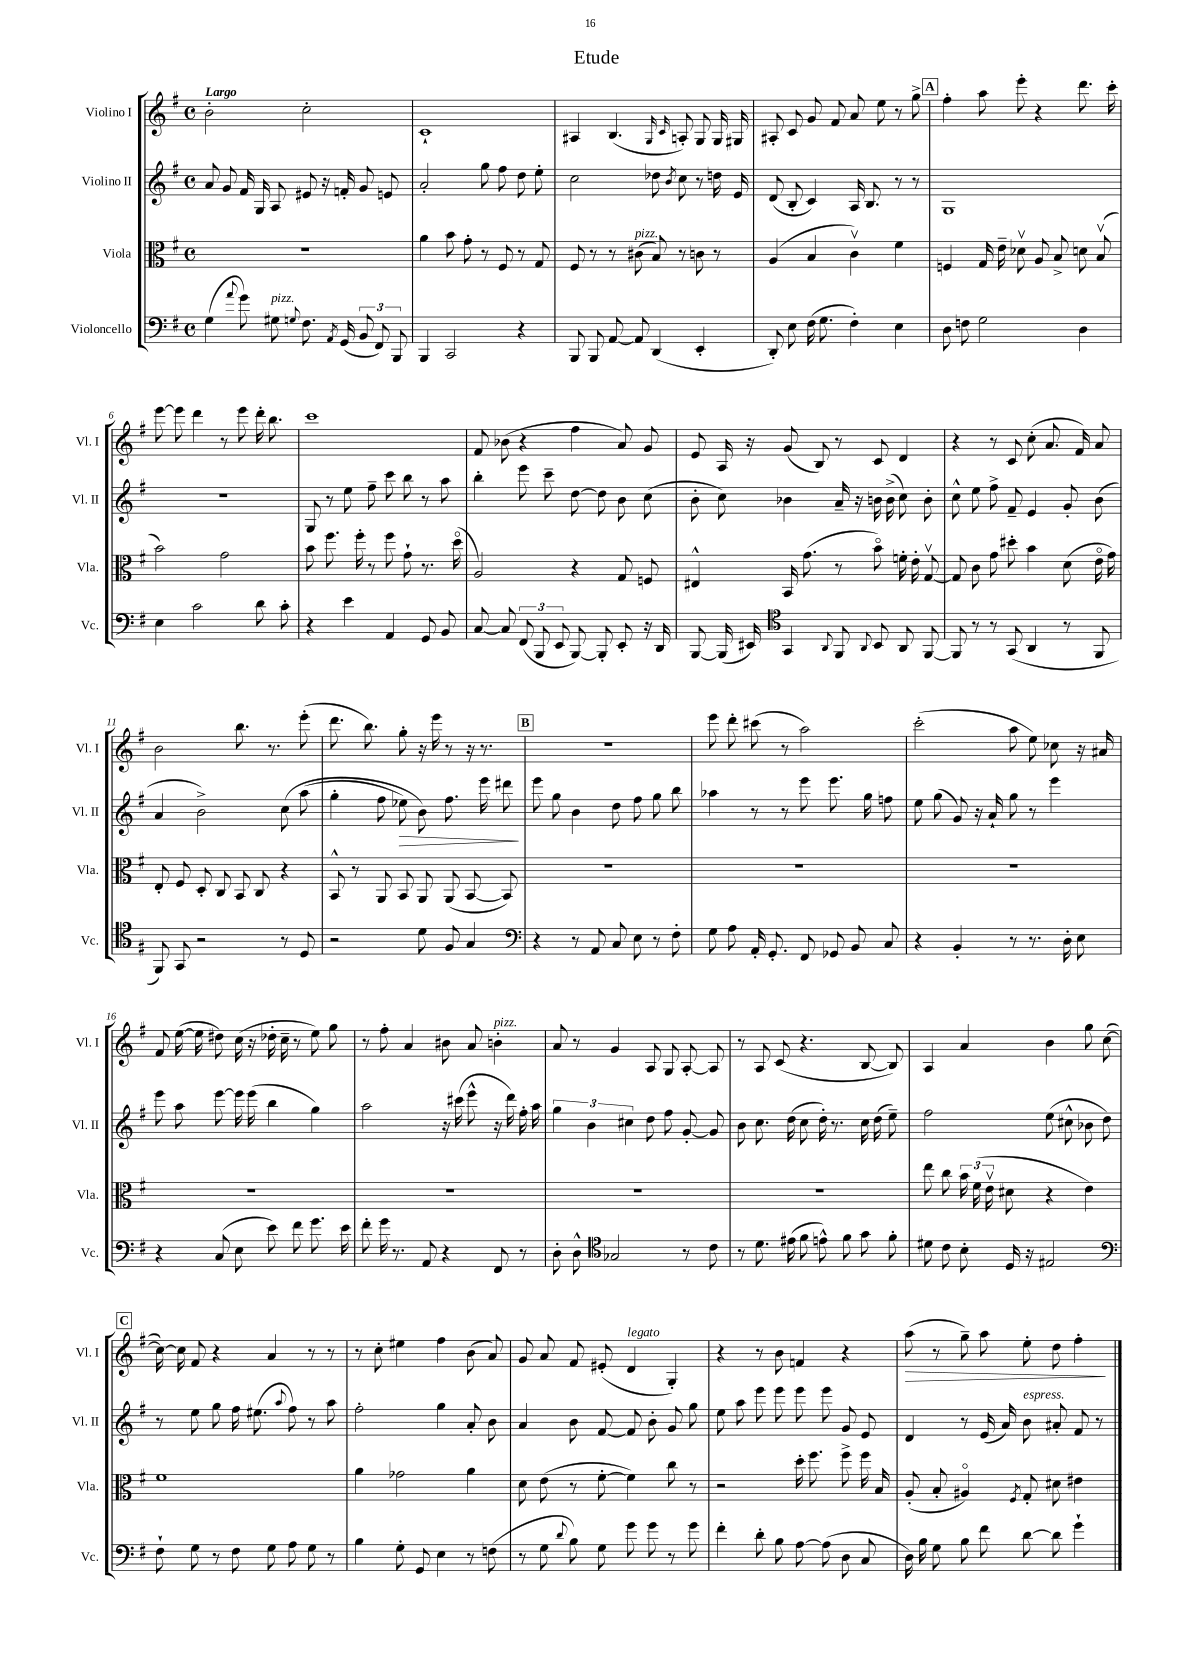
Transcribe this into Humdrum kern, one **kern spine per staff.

**kern	**kern	**kern	**dynam	**kern	**dynam
*part4	*part3	*part2	*part2	*part1	*part1
*staff4	*staff3	*staff2	*staff2	*staff1	*staff1
*I"Violoncello	*I"Viola	*I"Violino II	*	*I"Violino I	*
*I'Vc.	*I'Vla.	*I'Vl. II	*	*I'Vl. I	*
*clefF4	*clefC3	*clefG2	*	*clefG2	*
*k[f#]	*k[f#]	*k[f#]	*	*k[f#]	*
*M4/4	*M4/4	*M4/4	*	*M4/4	*
*met(c)	*met(c)	*met(c)	*	*met(c)	*
=1	=1	=1	=1	=1	=1
!	!	!	!	!LO:TX:a:B:t=Largo	!
(4G\	1r	8a/	.	2b'\	.
.	.	8g/	.	.	.
8qqa/	.	.	.	.	.
8g\)	.	16f#/	.	.	.
.	.	16G/	.	.	.
!LO:TX:a:i:t=pizz.	!	!	!	!	!
8G#X\	.	8A/	.	.	.
8qqGn/	.	.	.	.	.
8.F#\	.	8e#X/	.	2cc'\	.
.	.	16r	.	.	.
8qAA/	.	.	.	.	.
(16GG/	.	16fn'/	.	.	.
12BB/	.	8g/	.	.	.
12FF#/)	.	.	.	.	.
.	.	8en/	.	.	.
12BBB/	.	.	.	.	.
=2	=2	=2	=2	=2	=2
4BBB/	4a\	2a'/	.	1c`	.
2CC/	8b\	.	.	.	.
.	8g'\	.	.	.	.
.	8r	8gg\	.	.	.
.	8F#/	8ff#\	.	.	.
4r	8r	8dd\	.	.	.
.	8G/	8ee'\	.	.	.
=3	=3	=3	=3	=3	=3
8BBB/	8F#/	2cc\	.	4A#X/	.
8BBB/	8r	.	.	.	.
[8AA/	8r	.	.	(4.B/	.
!	!LO:TX:a:i:t=pizz.	!	!	!	!
8AA/]	(8c#X\	.	.	.	.
(4DD/	8B/)	8dd-X\	.	.	.
.	.	.	.	16qqG/	.
.	.	8qb/	.	16qqc/	.
.	8r	8cc\	.	8An'/)	.
4EE'/	8cn\	8r	.	8G/	.
.	8r	16ddn\	.	16G/	.
.	.	16e/	.	16G#X/	.
=4	=4	=4	=4	=4	=4
8DD'/)	(4A/	(8d/	.	8A#X'/	.
8E\	.	8B'/	.	8c/	.
(16F#\	4B/	4c/)	.	8g/	.
8.G\	.	.	.	.	.
.	.	.	.	8f#/	.
4F#'\)	4cv\)	16A/	.	8a/	.
.	.	8.B/	.	.	.
.	.	.	.	8ee\	.
4E\	4f#\	8r	.	8r	.
.	.	8r	.	8gg^\	.
!!LO:REH:place=s1:t=A
=5	=5	=5	=5	=5	=5
8D\	4Fn/	1G	.	4ff#'\	.
8Fn\	.	.	.	.	.
2G\	16G/	.	.	8aa\	.
.	16e~\	.	.	.	.
.	8d-Xv\	.	.	8eee'\	.
.	8A/	.	.	4r	.
.	8B^/	.	.	.	.
4D\	8dn\	.	.	8.ddd\	.
.	(8Bv/	.	.	.	.
.	.	.	.	16ccc'\	.
!!LO:LB:g=z
=6	=6	=6	=6	=6	=6
4E\	2b\)	1r	.	[8eee\	.
.	.	.	.	8eee\]	.
2c\	.	.	.	4ddd\	.
.	2g\	.	.	8r	.
.	.	.	.	8eee\	.
8d\	.	.	.	16ddd'\	.
.	.	.	.	8.bb\	.
8c'\	.	.	.	.	.
=7	=7	=7	=7	=7	=7
4r	8b\	8G/	.	1ccc	.
.	8.ff#\	8r	.	.	.
4e\	.	8ee\	.	.	.
.	16ff#'\	.	.	.	.
.	8r	8ff#~\	.	.	.
4AA/	8ff#\	8ccc\	.	.	.
.	8g`\	8bb\	.	.	.
8GG/	8.r	8r	.	.	.
8BB/	.	8aa\	.	.	.
.	(16dd\	.	.	.	.
=8	=8	=8	=8	=8	=8
[8C/	2A/)	4bb'\	.	8f#/	.
8C/]	.	.	.	(8b-X\	.
(12FF#/	.	8eee\	.	4r	.
12BBB/	.	.	.	.	.
.	.	8ccc~\	.	.	.
12EE/	.	.	.	.	.
[8BBB/)	4r	[8dd\	.	4ff#\	.
8BBB'/]	.	8dd\]	.	.	.
8EE'/	8G/	8b\	.	8a/)	.
16r	8Fn/	(8cc\	.	8g/	.
16DD/	.	.	.	.	.
=9	=9	=9	=9	=9	=9
[8BBB/	4E#X^^/	8b'\	.	8e/	.
(16BBB/]	.	8cc\)	.	16A/	.
16EE#X/)	.	.	.	16r	.
*clefC4	*	*	*	*	*
4GG/	16BB/	4b-X\	.	(8g/	.
.	(8.g\	.	.	.	.
.	.	.	.	8B/)	.
8qqAA/	.	.	.	.	.
8FF#/	8r	16a~/	.	8r	.
.	.	16r	.	.	.
8qqAA/	.	.	.	.	.
8BB/	8b\)	16bn\	.	8c/	.
.	.	(16b^\	.	.	.
8AA/	16fn'\	8cc\)	.	4d/	.
.	16e'\	.	.	.	.
[8FF#/	[8Gv/	8b'\	.	.	.
=10	=10	=10	=10	=10	=10
8FF#/]	8G/]	8cc^^\	.	4r	.
8r	8c\	8ee\	.	.	.
8r	8g\	8ff#^\	.	8r	.
(8GG/	8dd#X'\	8f#~/	.	8c/	.
4AA/	4b\	4e/	.	(8cc'\	.
.	.	.	.	8.a/	.
8r	(8d\	8g'/	.	.	.
.	.	.	.	16f#/)	.
8FF#/	16e\	(8b\	.	8a/	.
.	16g\)	.	.	.	.
!!LO:LB:g=z
=11	=11	=11	=11	=11	=11
8FF#/)	8E'/	4a/	.	2b\	.
8GG/	8F#/	.	.	.	.
2r	8D'/	2b^\)	.	.	.
.	8C/	.	.	.	.
.	8BB/	.	.	8.bb\	.
.	8C/	.	.	.	.
.	.	.	.	8.r	.
8r	4r	(8cc\	.	.	.
8D/	.	(8aa\	.	(8eee'\	.
=12	=12	=12	=12	=12	=12
2r	8BB^^/	4gg'\	.	8.ddd\	.
.	8r	.	.	.	.
.	.	.	.	8.bb\)	.
.	8AA/	8ff#\	.	.	.
!	!	!	!LO:HP:b	!	!
.	8BB/	8ee-X\)	>	8gg'\	.
8d\	8AA/	8b\)	.	16r	.
.	.	.	.	16eee\	.
8F#/	(8AA/	8.ff#\	.	8r	.
4G/	[8BB/	.	.	16r	.
.	.	16eee\	.	8.r	.
.	8BB/])	8ddd#X\	.	.	.
.	.	.	]	.	.
!!LO:REH:place=s1:t=B
=13	=13	=13	=13	=13	=13
*clefF4	*	*	*	*	*
4r	1r	8eee\	.	1r	.
.	.	8gg\	.	.	.
8r	.	4b\	.	.	.
8AA/	.	.	.	.	.
8C/	.	8dd\	.	.	.
8E\	.	8ff#\	.	.	.
8r	.	8gg\	.	.	.
8F#'\	.	8bb\	.	.	.
=14	=14	=14	=14	=14	=14
8G\	1r	4aa-X\	.	8eee\	.
8A\	.	.	.	8ddd'\	.
16AA'/	.	8r	.	(8ccc#X\	.
8.GG'/	.	.	.	.	.
.	.	8r	.	8r	.
8FF#/	.	8eee\	.	2aa\)	.
8GG-X/	.	8.eee\	.	.	.
8BB/	.	.	.	.	.
.	.	16gg\	.	.	.
8C/	.	8ffn\	.	.	.
=15	=15	=15	=15	=15	=15
4r	1r	8ee\	.	(2ccc'\	.
.	.	(8gg\	.	.	.
4BB'/	.	8g/)	.	.	.
.	.	16r	.	.	.
.	.	16a`/	.	.	.
8r	.	8gg\	.	8aa\	.
8.r	.	8r	.	8ee\)	.
.	.	4eee\	.	8cc-X\	.
16D'\	.	.	.	.	.
8E\	.	.	.	16r	.
.	.	.	.	16a#X/	.
!!LO:LB:g=z
=16	=16	=16	=16	=16	=16
4r	1r	8eee\	.	8f#/	.
.	.	8aa\	.	([16ee\	.
.	.	.	.	16ee\]	.
(8C/	.	[8eee\	.	8dd#X\)	.
8E\	.	16eee\]	.	(16cc\	.
.	.	(16eee\	.	16r	.
8e\)	.	4bb\	.	16dd-X'\	.
.	.	.	.	16cc~\	.
8f#\	.	.	.	8r	.
8.g\	.	4gg\)	.	8ee\)	.
.	.	.	.	8gg\	.
16e\	.	.	.	.	.
=17	=17	=17	=17	=17	=17
8f#'\	1r	2aa\	.	8r	.
16g\	.	.	.	8ff#'\	.
8.r	.	.	.	.	.
.	.	.	.	4a/	.
8AA/	.	.	.	.	.
4r	.	16r	.	8b#X\	.
.	.	(16ccc#X\	.	.	.
.	.	8eee^^\	.	8a/	.
!	!	!	!	!LO:TX:a:i:t=pizz.	!
8FF#/	.	16r	.	4bn'\	.
.	.	16ddd\)	.	.	.
8r	.	16ff#'\	.	.	.
.	.	16aa\	.	.	.
=18	=18	=18	=18	=18	=18
8D'\	1r	6gg\	.	8a/	.
8D^^\	.	.	.	8r	.
.	.	6b\	.	.	.
*clefC4	*	*	*	*	*
2G-X/	.	.	.	4g/	.
.	.	6cc#X\	.	.	.
.	.	8dd\	.	8A/	.
.	.	8ff#\	.	8G/	.
8r	.	[8g'/	.	[8A'/	.
8c\	.	8g/]	.	8A/]	.
=19	=19	=19	=19	=19	=19
8r	1r	8b\	.	8r	.
8.d\	.	8.cc\	.	8A/	.
.	.	.	.	(8c/	.
(16e#X\	.	(16dd\	.	.	.
8f#\	.	8cc\	.	4.r	.
8en^^\)	.	16dd'\)	.	.	.
.	.	8.r	.	.	.
8f#\	.	.	.	.	.
8g\	.	16cc\	.	[8B/	.
.	.	(16dd\	.	.	.
8f#'\	.	8ee~\)	.	8B/])	.
=20	=20	=20	=20	=20	=20
8d#X\	8ee\	2ff#\	.	4A/	.
8c\	8cc\	.	.	.	.
8B'\	24b\	.	.	4a/	.
.	(24f#\	.	.	.	.
.	24ev\	.	.	.	.
16D/	8d#X\	.	.	.	.
16r	.	.	.	.	.
2E#X/	4r	(8ee\	.	4b\	.
.	.	8cc#X^^\	.	.	.
.	4e\)	8b-X\	.	8gg\	.
.	.	8dd\)	.	([8cc\	.
!!LO:LB:g=z
!!LO:REH:place=s1:t=C
=21	=21	=21	=21	=21	=21
*clefF4	*	*	*	*	*
8F#`\	1f#	8r	.	16cc\_)	.
.	.	.	.	16cc\]	.
8G\	.	8ee\	.	8f#/	.
8r	.	8gg\	.	4r	.
8F#\	.	16ff#\	.	.	.
.	.	(8.ee#X\	.	.	.
8G\	.	.	.	4a/	.
.	.	8qqaa/	.	.	.
8A\	.	8ff#\)	.	.	.
8G\	.	8r	.	8r	.
8r	.	8aa\	.	8r	.
=22	=22	=22	=22	=22	=22
4B\	4a\	2ff#'\	.	8r	.
.	.	.	.	8cc'\	.
8G'\	2g-X\	.	.	4ee#X\	.
8GG/	.	.	.	.	.
4E\	.	4gg\	.	4ff#\	.
8r	4a\	8a'/	.	(8b\	.
(8Fn\	.	8b\	.	8a/)	.
=23	=23	=23	=23	=23	=23
8r	8d\	4a/	.	8g/	.
8G\	(8e\	.	.	8a/	.
8qqd/	.	.	.	.	.
8B\)	8r	8b\	.	8f#/	.
8G\	[8f#'\	[8f#/	.	(8e#X'/	.
!	!	!	!	!LO:TX:a:i:t=legato	!
8g\	4f#\])	8f#/]	.	4d/	.
8g\	.	8b'\	.	.	.
8r	8cc\	8g/	.	4G'/)	.
8g\	8r	8gg\	.	.	.
=24	=24	=24	=24	=24	=24
4f#'\	2r	8ee\	.	4r	.
.	.	8aa\	.	.	.
8d'\	.	8eee\	.	8r	.
8B\	.	8eee\	.	8b\	.
[8A\	16dd'\	8eee\	.	4fn/	.
.	8.ff#\	.	.	.	.
(8A\]	.	8eee\	.	.	.
8D\	8ff#^\	8g/	.	4r	.
8C/	16ff#\	8e/	.	.	.
.	16B/	.	.	.	.
=25	=25	=25	=25	=25	=25
!	!	!	!	!	!LO:HP:b
16D\)	(8A'/	4d/	.	(8aa\	>
16B\	.	.	.	.	.
8G\	8B'/	.	.	8r	.
8B\	4A#X/)	8r	.	8gg~\)	.
8f#\	.	(16e/	.	8aa\	.
.	.	16a/)	.	.	.
.	8qF#/	.	.	.	.
!	!	!LO:TX:a:i:t=espress.	!	!	!
[8d\	8G'/	8b\	.	8ee'\	.
8d\]	8d#X\	8a#X'/	.	8dd\	.
4g`\	4e#X\	8f#/	.	4ff#'\	.
.	.	8r	.	.	.
.	.	.	.	.	]
==	==	==	==	==	==
*-	*-	*-	*-	*-	*-
